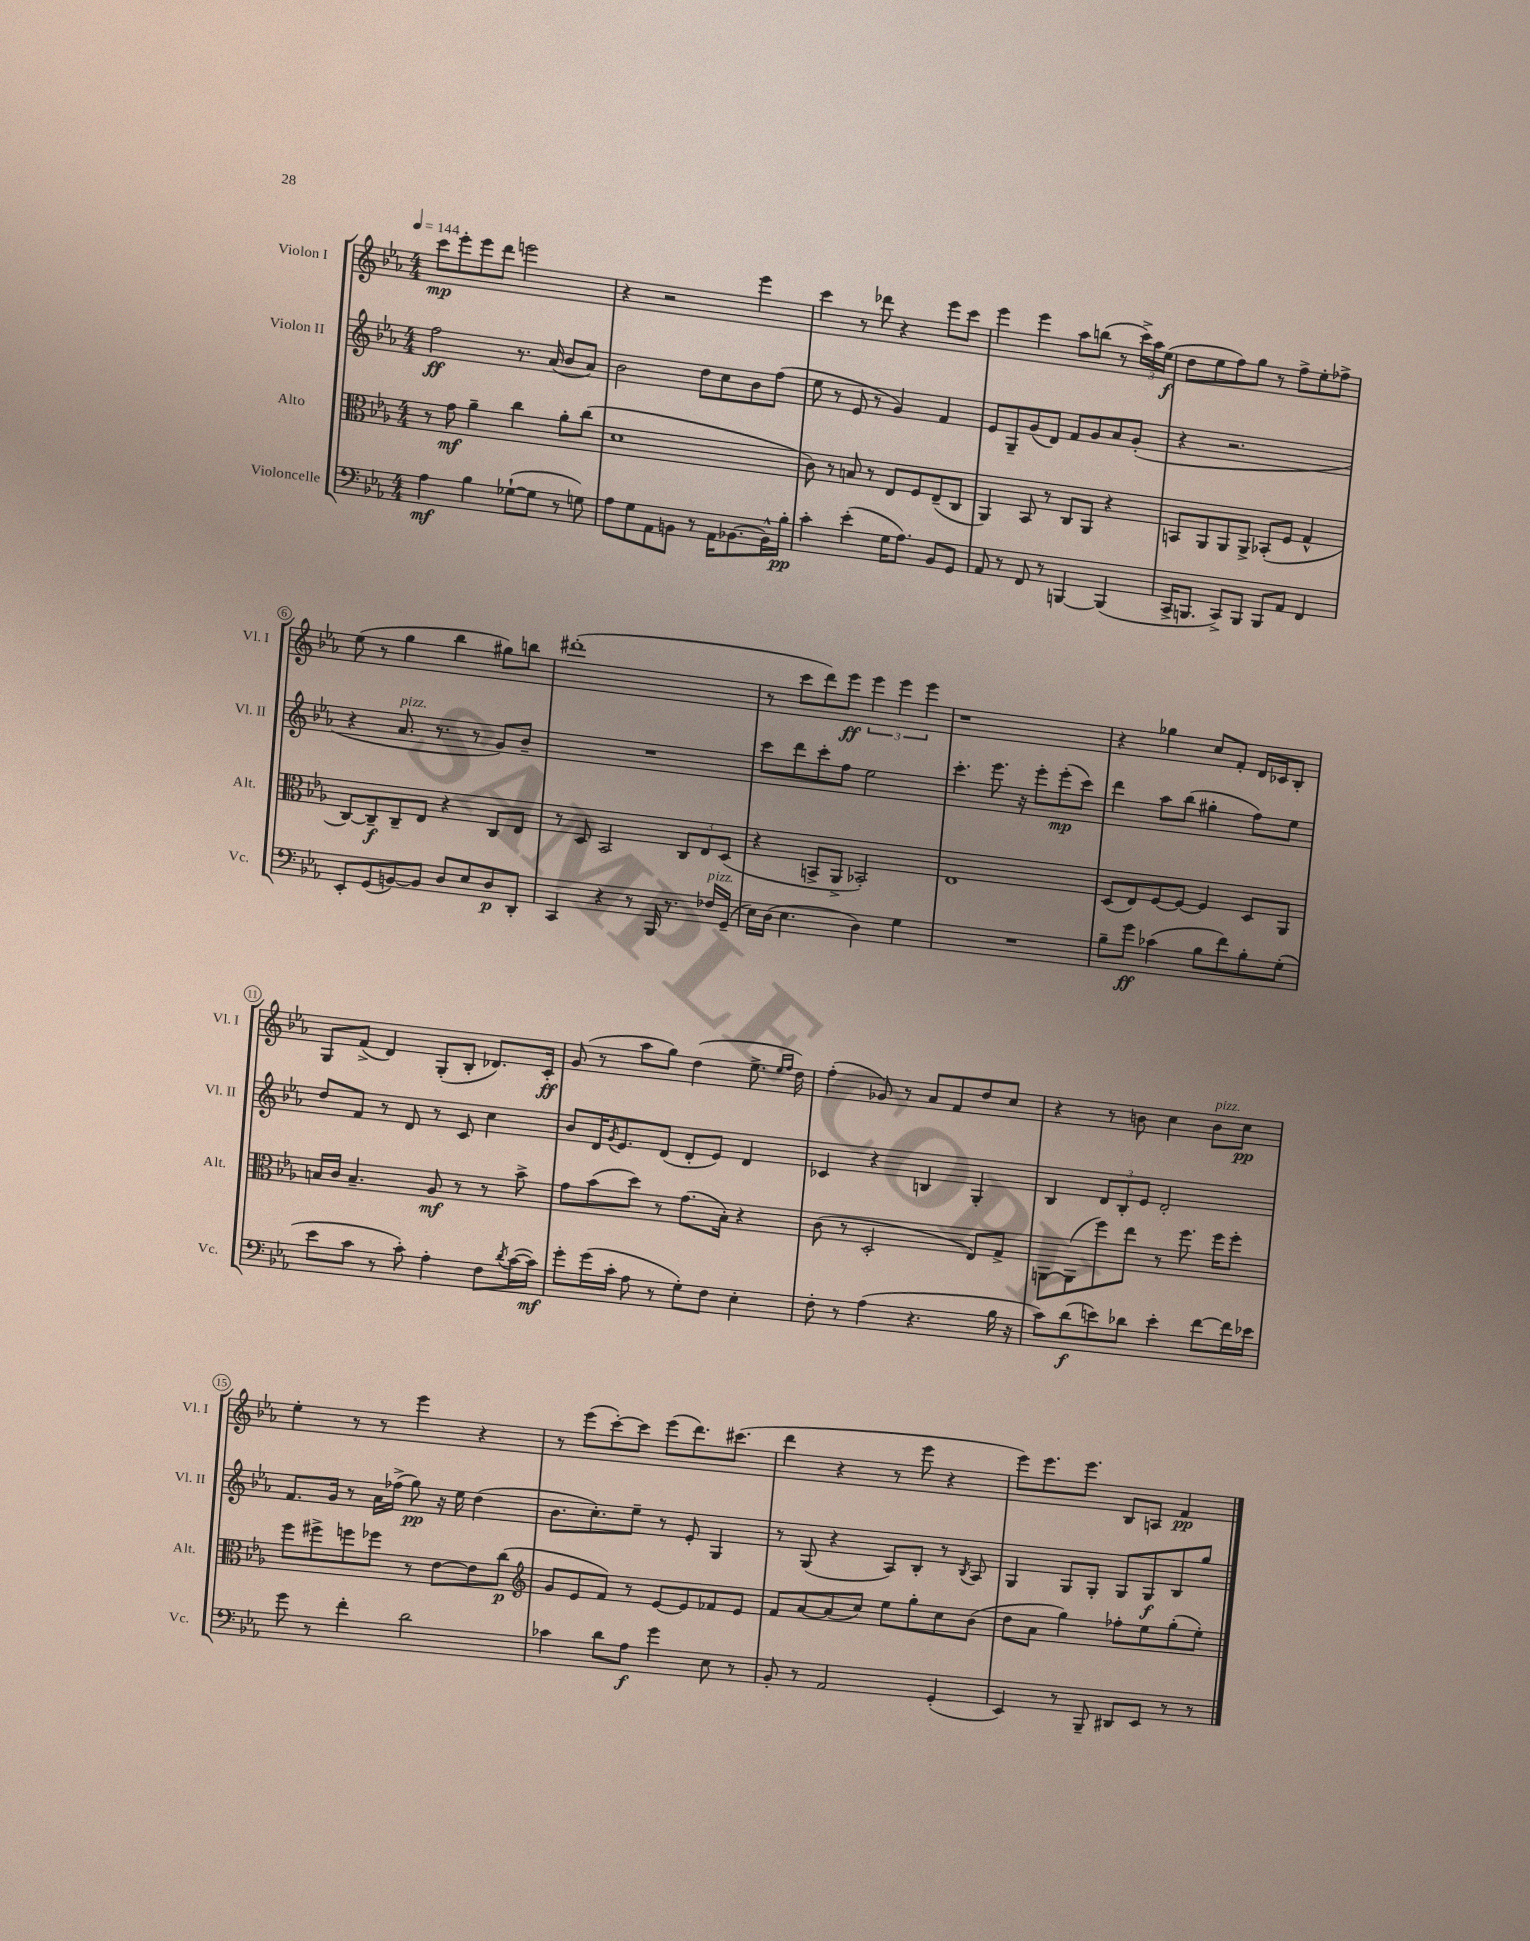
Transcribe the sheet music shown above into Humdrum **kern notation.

**kern	**dynam	**kern	**dynam	**kern	**dynam	**kern	**dynam
*part4	*part4	*part3	*part3	*part2	*part2	*part1	*part1
*staff4	*staff4	*staff3	*staff3	*staff2	*staff2	*staff1	*staff1
*I"Violoncelle	*	*I"Alto	*	*I"Violon II	*	*I"Violon I	*
*I'Vc.	*	*I'Alt.	*	*I'Vl. II	*	*I'Vl. I	*
*clefF4	*	*clefC3	*	*clefG2	*	*clefG2	*
*k[b-e-a-]	*	*k[b-e-a-]	*	*k[b-e-a-]	*	*k[b-e-a-]	*
*M4/4	*	*M4/4	*	*M4/4	*	*M4/4	*
*MM144	*	*MM144	*	*MM144	*	*MM144	*
=1	=1	=1	=1	=1	=1	=1	=1
4A-\	mf	8r	.	2ff\	ff	8ccc\L	mp
.	.	8g\	mf	.	.	8eee-'\	.
4B-\	.	4a-~\	.	.	.	8eee-\	.
.	.	.	.	.	.	8ddd\J	.
([8G-X`\L	.	4cc\	.	8.r	.	2eeen\	.
8G-\J]	.	.	.	.	.	.	.
.	.	.	.	(16a-/	.	.	.
8r	.	8a-'\L	.	8b-/L	.	.	.
8Gn\)	.	(8cc\J	.	8a-/J)	.	.	.
=2	=2	=2	=2	=2	=2	=2	=2
8A-\L	.	1d	.	2b-\	.	4r	.
8G\	.	.	.	.	.	.	.
8AA-\	.	.	.	.	.	2r	.
8BBn\J	.	.	.	.	.	.	.
8r	.	.	.	8dd\L	.	.	.
16AA-\KL	.	.	.	8cc\	.	.	.
[8.BB-X\	.	.	.	.	.	.	.
.	.	.	.	8b-\	.	4eee-\	.
16BB-^^\L]	.	.	.	(8ff\J	.	.	.
16B-'\JJ	pp	.	.	.	.	.	.
=3	=3	=3	=3	=3	=3	=3	=3
4c'\	.	8c\)	.	8ee-\	.	4ccc\	.
.	.	8r	.	8r	.	.	.
(4e-'\	.	8Bn/	.	8e-/	.	8r	.
.	.	8r	.	8r	.	8ddd-X\	.
16G\KL	.	8E-/L	.	4g/)	.	4r	.
8.A-\J)	.	.	.	.	.	.	.
.	.	8F/	.	.	.	.	.
8BB-/L	.	(8E-~/	.	4f/	.	8eee-\L	.
8GG/J	.	8C/J	.	.	.	8ccc\J	.
=4	=4	=4	=4	=4	=4	=4	=4
8AA-/	.	4AA-/)	.	8e-/L	.	4eee-\	.
8r	.	.	.	8G~/	.	.	.
8FF/	.	8BB-/	.	(8g/	.	4eee-\	.
8r	.	8r	.	8d/J)	.	.	.
[4BBBn/	.	8C/L	.	8f/L	.	8aa-\L	.
.	.	8AA-/J	.	8g/	.	(8bbn\J	.
(4BBB/]	.	4r	.	8a-/	.	8r	.
.	.	.	.	(8g'/J	.	24ccc^\LL)	.
.	.	.	.	.	.	24aa-\	.
.	.	.	.	.	.	(24ee-\JJ	f
=5	=5	=5	=5	=5	=5	=5	=5
16CC^/KL	.	8BBn/L	.	4r	.	8dd\L	.
8.BBBn/J	.	.	.	.	.	.	.
.	.	8AA-/	.	.	.	8ee-\	.
8CC^/L)	.	8AA-/	.	2.r	.	8ff\)	.
8BBB/J	.	8AA-^/J	.	.	.	8gg\J	.
8BBB/L	.	(8BB-X'/L	.	.	.	8r	.
8AA-/J	.	8F/J	.	.	.	8ff^\L	.
4FF/	.	4G^^/	.	.	.	8ee-'\	.
.	.	.	.	.	.	8ff-X^\J	.
!!LO:LB:g=z
=6	=6	=6	=6	=6	=6	=6	=6
8EE-'/L	.	[8C/L)	.	4r	.	(8ee-\	.
(8GG/	.	8C~/]	f	.	.	8r	.
!	!	!	!	!LO:TX:a:i:t=pizz.	!	!	!
[8BBn/)	.	8C~/	.	8.a-/	.	4gg\	.
8BB/J]	.	8E-/J	.	.	.	.	.
.	.	.	.	8.r	.	.	.
8D/L	.	4r	.	.	.	4bb-\	.
8E-/	.	.	.	8r	.	.	.
8D/	p	8C/L	.	8g/L)	.	8gg#X\L)	.
8DD'/J	.	8E-/J	.	8b-~/J	.	8bbn\J	.
=7	=7	=7	=7	=7	=7	=7	=7
4CC/	.	8r	.	1r	.	(1ddd#X'	.
.	.	8D/	.	.	.	.	.
4r	.	2BB-/	.	.	.	.	.
8r	.	.	.	.	.	.	.
16BBB-/	.	.	.	.	.	.	.
8.r	.	.	.	.	.	.	.
.	.	12C/L	.	.	.	.	.
.	.	12E-/	.	.	.	.	.
!LO:TX:a:i:t=pizz.	!	!	!	!	!	!	!
16F-X/LL	.	.	.	.	.	.	.
.	.	(12D/J	.	.	.	.	.
(16GG~/JJ	.	.	.	.	.	.	.
=8	=8	=8	=8	=8	=8	=8	=8
16E-\LL)	.	4r	.	8ccc\L	.	8r	.
(16D\JJ	.	.	.	.	.	.	.
4.E-\	.	.	.	8ddd\	.	8ccc\L	.
.	.	8BBn^/L	.	8ccc'\	.	8ddd\)	.
.	.	8AA-^/J	.	8ff\J	.	8eee-\J	ff
4D\)	.	2BB-X'/)	.	2ee-\	.	6eee-\	.
.	.	.	.	.	.	6eee-\	.
4G\	.	.	.	.	.	.	.
.	.	.	.	.	.	6eee-\	.
=9	=9	=9	=9	=9	=9	=9	=9
1r	.	1E-	.	4.ccc'\	.	1r	.
.	.	.	.	8.eee-\	.	.	.
.	.	.	.	16r	.	.	.
.	.	.	.	8eee-'\L	.	.	.
.	.	.	.	(8eee-'\	mp	.	.
.	.	.	.	8ccc\J)	.	.	.
=10	=10	=10	=10	=10	=10	=10	=10
8B-~\L	.	(8D/L	.	4ddd\	.	4r	.
8g\J	ff	8E-/)	.	.	.	.	.
(4c-X\	.	[8F/	.	8aa-\L	.	4gg-X\	.
.	.	8F/J_	.	(8bb-\J	.	.	.
8B-\L	.	4F/]	.	4gg#X'\	.	8cc/L	.
8f\)	.	.	.	.	.	8f'/J	.
8B-'\	.	8D/L	.	8ff\L)	.	16d/LL	.
.	.	.	.	.	.	16c-X/J	.
(8G'\J	.	8AA-/J	.	8ee-\J	.	8B-'/J	.
!!LO:LB:g=z
=11	=11	=11	=11	=11	=11	=11	=11
8e-\L	.	16Bn/LL	.	8dd/L	.	8G/L	.
.	.	16c/JJ	.	.	.	.	.
8c\J	.	4.B~/	.	8f/J	.	(8f^/J	.
8r	.	.	.	8r	.	4d/)	.
8c'\)	.	.	.	8d/	.	.	.
4A-'\	.	8A-/	mf	8r	.	(8G'/L	.
.	.	8r	.	8c/	.	8B-'/J	.
8F\L	.	8r	.	4cc\	.	8.d-X/L)	.
8qd/	.	.	.	.	.	.	.
([16c\L	.	8b-^\	.	.	.	.	.
16c\JJ])	mf	.	.	.	.	16c'/Jk	ff
=12	=12	=12	=12	=12	=12	=12	=12
8g'\L	.	8g\L	.	8b-/L	.	(8g/	.
(16g\L	.	(8b-\	.	16d/K	.	8r	.
.	.	.	.	8qg/	.	.	.
16c'\JJ	.	.	.	8.e-/	.	.	.
8A-\	.	8dd\J)	.	.	.	8aa-\L	.
8r	.	8r	.	(8d/J	.	8gg\J)	.
8G'\L)	.	(8.g\L	.	8d'/L	.	(4dd\	.
8F\J	.	.	.	8e-/J)	.	.	.
.	.	16B-'\Jk)	.	.	.	.	.
4E-'\	.	4r	.	4d/	.	8.ee-^\	.
.	.	.	.	.	.	16qqee-/LL	.
.	.	.	.	.	.	16qqff/JJ	.
.	.	.	.	.	.	16dd\)	.
=13	=13	=13	=13	=13	=13	=13	=13
8F'\	.	(8c\	.	4c-X/	.	(4ff'\	.
8r	.	8r	.	.	.	.	.
(4A-\	.	2D'/	.	4r	.	8g-X/)	.
.	.	.	.	.	.	8r	.
4.r	.	.	.	4Bn/	.	8a-/L	.
.	.	.	.	.	.	8f/	.
.	.	8E-/L)	.	4G'/	.	8dd/	.
16B-\	.	8G^/J	.	.	.	8cc/J	.
16r	.	.	.	.	.	.	.
=14	=14	=14	=14	=14	=14	=14	=14
8c\L)	.	[8AAn\L	.	4B-/	.	4r	.
(8d\	f	(8AA\]	.	.	.	.	.
8en\)	.	8ff\)	.	12d/L	.	8r	.
.	.	.	.	12B-'/	.	.	.
8d-X\J	.	8ee-\J	.	.	.	8bn\	.
.	.	.	.	12e-/J	.	.	.
4e'\	.	8r	.	2d'/	.	4cc\	.
.	.	8.ff\	.	.	.	.	.
!	!	!	!	!	!	!LO:TX:a:i:t=pizz.	!
[8f\L	.	.	.	.	.	8b\L	.
.	.	16ff\KL	.	.	.	.	.
16f\L]	.	8ff'\J	.	.	.	8cc\J	pp
16e-X\JJ	.	.	.	.	.	.	.
!!LO:LB:g=z
=15	=15	=15	=15	=15	=15	=15	=15
8g\	.	8ff\L	.	8.f/L	.	4ee-'\	.
8r	.	8ff#X^\	.	.	.	.	.
.	.	.	.	16g/Jk	.	.	.
4f'\	.	8ffn\	.	8r	.	8r	.
.	.	8ff-X\J	.	16a-\LL	.	8r	.
.	.	.	.	(16ff-X^\JJ	.	.	.
2d\	.	8r	.	8gg\)	pp	4eee-\	.
.	.	[8e-\L	.	16r	.	.	.
.	.	.	.	16ee-\	.	.	.
.	.	8e-\]	.	(4dd\	.	4r	.
.	.	(8cc\J	p	.	.	.	.
=16	=16	=16	=16	=16	=16	=16	=16
*	*	*clefG2	*	*	*	*	*
4c-X\	.	8g/L	.	8.b-\L	.	8r	.
.	.	8e-/	.	.	.	(8eee-\L	.
.	.	.	.	8.cc'\)	.	.	.
8d\L	.	8f/J)	.	.	.	[8ccc'\)	.
8A-\J	f	8r	.	8ee-~\J	.	8ccc\J]	.
4g\	.	[8e-/L	.	8r	.	(8eee-\L	.
.	.	8e-/]	.	8e-'/	.	8.ddd\)	.
8E-\	.	8f-X/	.	4G/	.	.	.
.	.	.	.	.	.	(8.ccc#X\J	.
8r	.	8e-/J	.	.	.	.	.
=17	=17	=17	=17	=17	=17	=17	=17
8BB-'/	.	8f/L	.	8r	.	4ddd\	.
8r	.	[8a-/	.	(8G/	.	.	.
2AA-/	.	(8a-/]	.	4r	.	4r	.
.	.	8cc/J)	.	.	.	.	.
.	.	8ee-\L	.	8A-/L)	.	8r	.
.	.	8gg'\	.	8B-'/J	.	8eee-\	.
(4GG'/	.	8cc\	.	8r	.	4r	.
.	.	.	.	8qB-/	.	.	.
.	.	(8b-\J	.	8A-/	.	.	.
=18	=18	=18	=18	=18	=18	=18	=18
4EE-/)	.	8dd\L	.	4G/	.	8eee-\L)	.
.	.	8a-\J	.	.	.	8.eee-\	.
8r	.	4gg\)	.	8G/L	.	.	.
.	.	.	.	.	.	8.eee-\J	.
8BBB-~/	.	.	.	8G'/J	.	.	.
8DD#X/L	.	8ff-X'\L	.	8G/L	.	8B-/L	.
8EE-/J	.	8ee-\	.	8G/	f	8An/J	.
8r	.	(8gg'\	.	8B-/	.	4f/	pp
8r	.	8ee-'\J)	.	8gg/J	.	.	.
==	==	==	==	==	==	==	==
*-	*-	*-	*-	*-	*-	*-	*-
